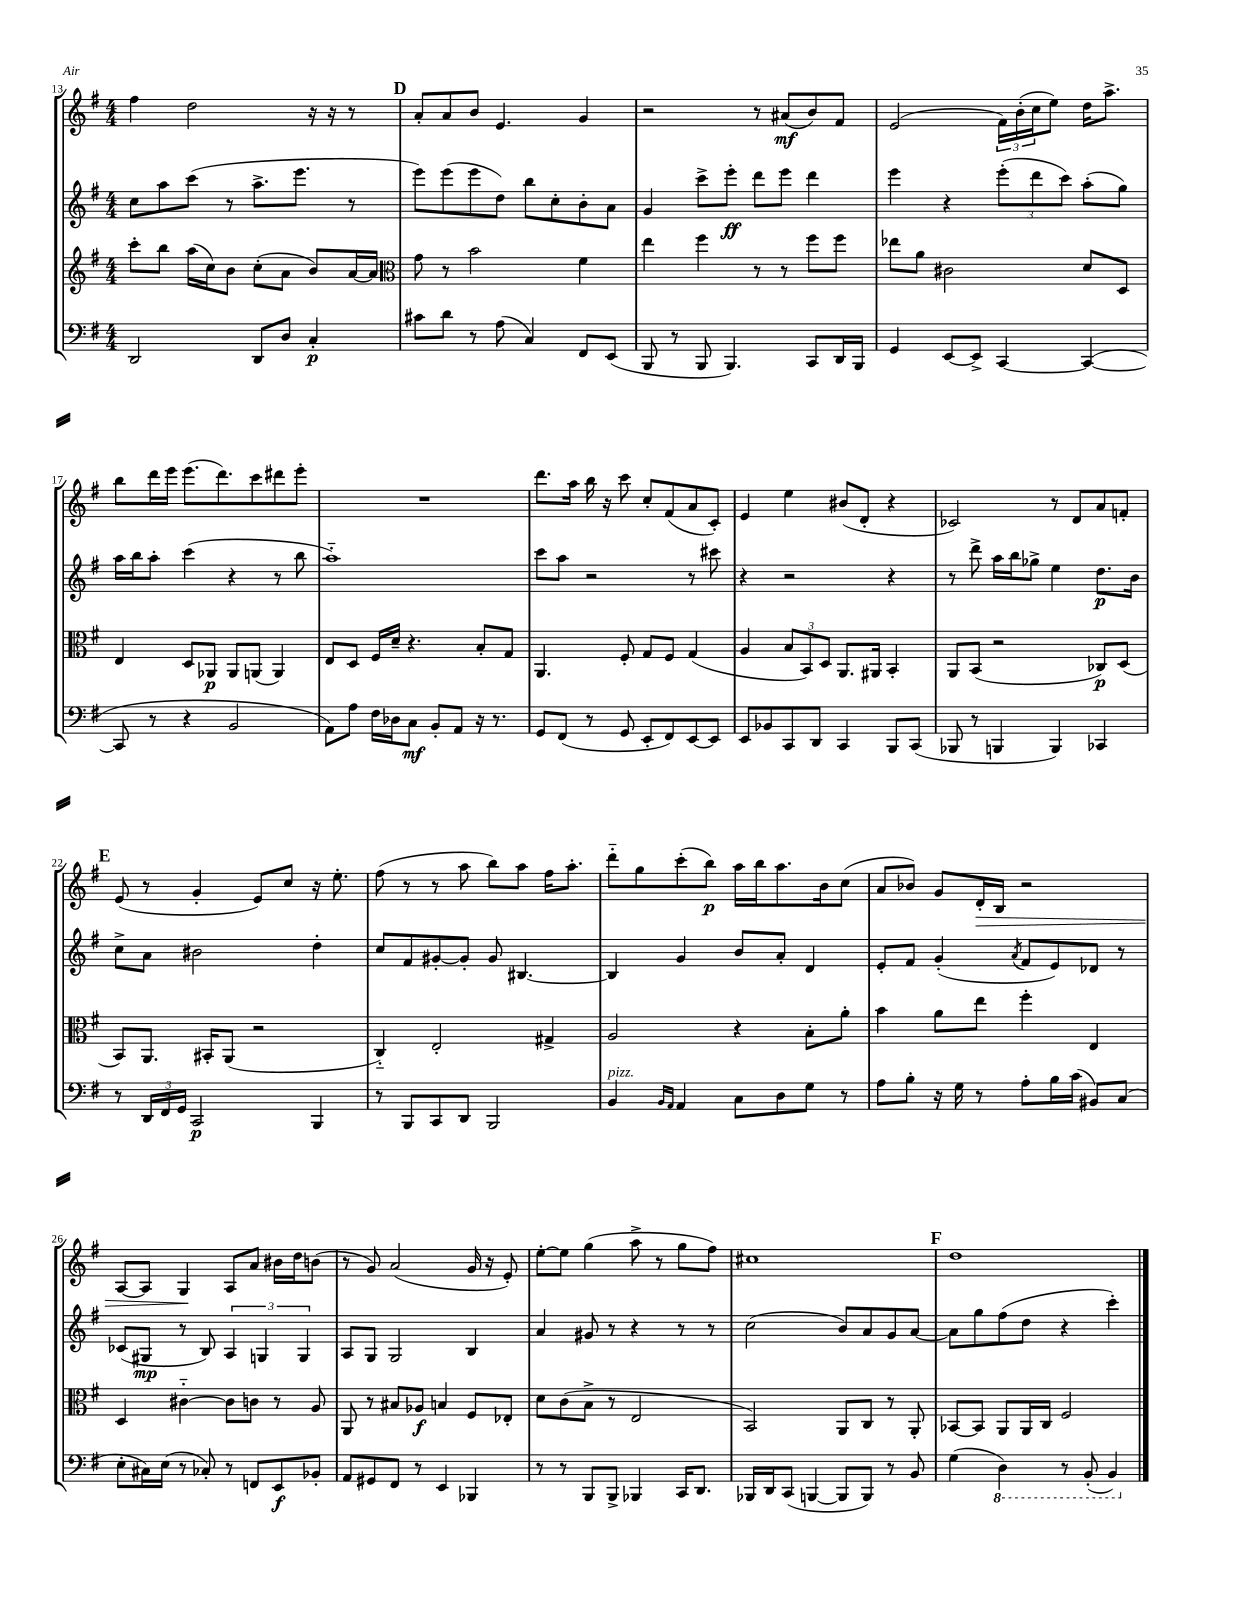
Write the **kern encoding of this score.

**kern	**dynam	**kern	**dynam	**kern	**dynam	**kern	**dynam
*part4	*part4	*part3	*part3	*part2	*part2	*part1	*part1
*staff4	*staff4	*staff3	*staff3	*staff2	*staff2	*staff1	*staff1
*clefF4	*	*clefG2	*	*clefG2	*	*clefG2	*
*k[f#]	*	*k[f#]	*	*k[f#]	*	*k[f#]	*
*M4/4	*	*M4/4	*	*M4/4	*	*M4/4	*
=13	=13	=13	=13	=13	=13	=13	=13
2DD/	.	8ccc'\L	.	8cc\L	.	4ff#\	.
.	.	8bb\J	.	8aa\	.	.	.
.	.	(16aa\LL	.	(8ccc\J	.	2dd\	.
.	.	16cc\J)	.	.	.	.	.
.	.	8b\J	.	8r	.	.	.
8DD/L	.	(8cc'\L	.	8.aa^\L	.	.	.
8D/J	.	8a\J	.	.	.	.	.
.	.	.	.	8.eee\J	.	.	.
4C'/	p	8b/L)	.	.	.	16r	.
.	.	.	.	.	.	16r	.
.	.	[16a/L	.	8r	.	8r	.
.	.	16a/JJ]	.	.	.	.	.
!!LO:REH:place=s1:t=D
=14	=14	=14	=14	=14	=14	=14	=14
*	*	*clefC3	*	*	*	*	*
8c#X\L	.	8g\	.	8eee\L)	.	8a'/L	.
8d\J	.	8r	.	(8eee\	.	8a/	.
8r	.	2b\	.	8eee\	.	8b/J	.
(8A\	.	.	.	8dd\J)	.	4.e/	.
4C/)	.	.	.	8bb\L	.	.	.
.	.	.	.	8cc'\	.	.	.
8FF#/L	.	4f#\	.	8b'\	.	4g/	.
(8EE/J	.	.	.	8a\J	.	.	.
=15	=15	=15	=15	=15	=15	=15	=15
8BBB/	.	4ee\	.	4g/	.	2r	.
8r	.	.	.	.	.	.	.
8BBB/	.	4ff#\	.	8ccc^\L	.	.	.
4.BBB/)	.	.	.	8eee'\J	ff	.	.
.	.	8r	.	8ddd\L	.	8r	.
.	.	8r	.	8eee\J	.	(8a#X/L	mf
8CC/L	.	8ff#\L	.	4ddd\	.	8b/)	.
16DD/L	.	8ff#\J	.	.	.	8f#/J	.
16BBB/JJ	.	.	.	.	.	.	.
=16	=16	=16	=16	=16	=16	=16	=16
4GG/	.	8ee-X\L	.	4eee\	.	(2e/	.
.	.	8a\J	.	.	.	.	.
[8EE/L	.	2c#X\	.	4r	.	.	.
8EE^/J]	.	.	.	.	.	.	.
[4CC/	.	.	.	(12eee'\L	.	24f#\LL)	.
.	.	.	.	.	.	(24b'\	.
.	.	.	.	12ddd\	.	24cc\J	.
.	.	.	.	.	.	8ee\J)	.
.	.	.	.	12ccc\J)	.	.	.
(4CC/_	.	8d/L	.	(8aa'\L	.	16dd\KL	.
.	.	.	.	.	.	8.aa^\J	.
.	.	8D/J	.	8gg\J)	.	.	.
!!LO:LB:g=z
=17	=17	=17	=17	=17	=17	=17	=17
8CC/]	.	4E/	.	16aa\LL	.	8bb\L	.
.	.	.	.	16bb\J	.	.	.
8r	.	.	.	8aa'\J	.	16ddd\L	.
.	.	.	.	.	.	16eee\JJ	.
4r	.	8D/L	.	(4ccc\	.	(8.eee\L	.
.	.	8AA-X/J	p	.	.	.	.
.	.	.	.	.	.	8.ddd\)	.
2BB/	.	8AA-/L	.	4r	.	.	.
.	.	(8AAn/J	.	.	.	8ccc\	.
.	.	4AA/)	.	8r	.	8ddd#X\	.
.	.	.	.	8bb\	.	8eee'\J	.
=18	=18	=18	=18	=18	=18	=18	=18
8AA\L)	.	8E/L	.	1aa)	.	1r	.
8A\J	.	8D/J	.	.	.	.	.
16F#\LL	.	16F#/LL	.	.	.	.	.
16D-X\J	.	16d~/JJ	.	.	.	.	.
8C\J	mf	4.r	.	.	.	.	.
8BB'/L	.	.	.	.	.	.	.
8AA/J	.	.	.	.	.	.	.
16r	.	8B'/L	.	.	.	.	.
8.r	.	.	.	.	.	.	.
.	.	8G/J	.	.	.	.	.
=19	=19	=19	=19	=19	=19	=19	=19
8GG/L	.	4.AA/	.	8ccc\L	.	8.ddd\L	.
(8FF#/J	.	.	.	8aa\J	.	.	.
.	.	.	.	.	.	16aa\Jk	.
8r	.	.	.	2r	.	16bb\	.
.	.	.	.	.	.	16r	.
8GG/	.	8F#'/	.	.	.	8ccc\	.
8EE'/L	.	8G/L	.	.	.	8cc'/L	.
8FF#/)	.	8F#/J	.	.	.	(8f#/	.
[8EE/	.	(4G/	.	8r	.	8a/	.
8EE/J]	.	.	.	8ccc#X\	.	8c'/J)	.
=20	=20	=20	=20	=20	=20	=20	=20
8EE/L	.	4A/	.	4r	.	4e/	.
8BB-X/	.	.	.	.	.	.	.
8CC/	.	12B/L	.	2r	.	4ee\	.
.	.	12BB/)	.	.	.	.	.
8DD/J	.	.	.	.	.	.	.
.	.	12D/J	.	.	.	.	.
4CC/	.	8.AA/L	.	.	.	(8b#X/L	.
.	.	.	.	.	.	8d'/J	.
.	.	16AA#X/Jk	.	.	.	.	.
8BBB/L	.	4BB'/	.	4r	.	4r	.
(8CC/J	.	.	.	.	.	.	.
=21	=21	=21	=21	=21	=21	=21	=21
8BBB-X/	.	8AA/L	.	8r	.	2c-X/)	.
8r	.	(8BB/J	.	8ddd^\	.	.	.
4BBBn/	.	2r	.	16aa\LL	.	.	.
.	.	.	.	16bb\J	.	.	.
.	.	.	.	8gg-X^\J	.	.	.
4BBB/)	.	.	.	4ee\	.	8r	.
.	.	.	.	.	.	8d/L	.
4CC-X/	.	8C-X/L)	p	8.dd\L	p	8a/	.
.	.	(8D/J	.	.	.	8fn'/J	.
.	.	.	.	16b\Jk	.	.	.
!!LO:LB:g=z
!!LO:REH:place=s1:t=E
=22	=22	=22	=22	=22	=22	=22	=22
8r	.	8BB/L)	.	8cc^\L	.	(8e/	.
24DD/LL	.	8.AA/J	.	8a\J	.	8r	.
24FF#/	.	.	.	.	.	.	.
24GG/JJ	.	.	.	.	.	.	.
2CC/	p	.	.	2b#X\	.	4g'/	.
.	.	16BB#X'/KL	.	.	.	.	.
.	.	(8AA/J	.	.	.	.	.
.	.	2r	.	.	.	8e/L)	.
.	.	.	.	.	.	8cc/J	.
4BBB/	.	.	.	4dd'\	.	16r	.
.	.	.	.	.	.	8.ee'\	.
=23	=23	=23	=23	=23	=23	=23	=23
8r	.	4C/)	.	8cc/L	.	(8ff#\	.
8BBB/L	.	.	.	8f#/	.	8r	.
8CC/	.	2E'/	.	[8g#X'/	.	8r	.
8DD/J	.	.	.	8g#'/J]	.	8aa\	.
2BBB/	.	.	.	8g#/	.	8bb\L)	.
.	.	.	.	[4.B#X/	.	8aa\J	.
.	.	4G#X^/	.	.	.	16ff#\KL	.
.	.	.	.	.	.	8.aa'\J	.
=24	=24	=24	=24	=24	=24	=24	=24
!LO:TX:a:i:t=pizz.	!	!	!	!	!	!	!
4BB/	.	2A/	.	4B#/]	.	8ddd\L	.
.	.	.	.	.	.	8gg\	.
16qqBB/LL	.	.	.	.	.	.	.
16qqAA/JJ	.	.	.	.	.	.	.
4AA/	.	.	.	4g/	.	(8ccc'\	.
.	.	.	.	.	.	8bb\J)	p
8C\L	.	4r	.	8b/L	.	16aa\LL	.
.	.	.	.	.	.	16bb\J	.
8D\	.	.	.	8a'/J	.	8.aa\	.
8G\J	.	8B'\L	.	4d/	.	.	.
.	.	.	.	.	.	16b\k	.
8r	.	8a'\J	.	.	.	(8cc\J	.
=25	=25	=25	=25	=25	=25	=25	=25
8A\L	.	4b\	.	8e'/L	.	8a/L	.
8B'\J	.	.	.	8f#/J	.	8b-X/J)	.
16r	.	8a\L	.	(4g'/	.	8g/L	.
16G\	.	.	.	.	.	.	.
!	!	!	!	!	!	!	!LO:HP:b
8r	.	8ee\J	.	.	.	16d'/L	>
.	.	.	.	.	.	16B/JJ	.
.	.	.	.	8qa/	.	.	.
8A'\L	.	4ff#'\	.	8f#/L	.	2r	.
16B\L	.	.	.	8e/)	.	.	.
(16c\JJ	.	.	.	.	.	.	.
8BB#X/L)	.	4E/	.	8d-X/J	.	.	.
(8C/J	.	.	.	8r	.	.	.
!!LO:LB:g=z
=26	=26	=26	=26	=26	=26	=26	=26
8E'\L	.	4D/	.	(8c-X/L	.	[8A/L	.
16C#X\L)	.	.	.	8G#X/J	mp	8A/J]	.
(16E\JJ	.	.	.	.	.	.	.
8r	.	[4c#X\	.	8r	.	4G/	.
8C-X'/)	.	.	.	8B/)	.	.	.
8r	.	8c#\L]	.	6A/	.	8A/L	]
8FFn/L	.	8cn\J	.	.	.	8a/J	.
.	.	.	.	6Gn/	.	.	.
8EE/	f	8r	.	.	.	16b#X\LL	.
.	.	.	.	.	.	16dd\J	.
.	.	.	.	6G/	.	.	.
8BB-X'/J	.	8A/	.	.	.	(8bn\J	.
=27	=27	=27	=27	=27	=27	=27	=27
8AA/L	.	8AA/	.	8A/L	.	8r	.
8GG#X/	.	8r	.	8G/J	.	8g/)	.
8FF#/J	.	8B#X/L	.	2G/	.	(2a/	.
8r	.	8A-X/J	f	.	.	.	.
4EE/	.	4Bn/	.	.	.	.	.
4BBB-X/	.	8F#/L	.	4B/	.	16g/	.
.	.	.	.	.	.	16r	.
.	.	8E-X'/J	.	.	.	8e'/)	.
=28	=28	=28	=28	=28	=28	=28	=28
8r	.	8d\L	.	4a/	.	[8ee'\L	.
8r	.	(8c\	.	.	.	8ee\J]	.
8BBB/L	.	8B^\J	.	8g#X/	.	(4gg\	.
8BBB^/J	.	8r	.	8r	.	.	.
4BBB-X/	.	2E/	.	4r	.	8aa^\	.
.	.	.	.	.	.	8r	.
16CC/KL	.	.	.	8r	.	8gg\L	.
8.DD/J	.	.	.	.	.	.	.
.	.	.	.	8r	.	8ff#\J)	.
=29	=29	=29	=29	=29	=29	=29	=29
16BBB-X/LL	.	2BB/)	.	(2cc\	.	1cc#X	.
16DD/J	.	.	.	.	.	.	.
(8CC/J	.	.	.	.	.	.	.
[4BBBn/	.	.	.	.	.	.	.
8BBB/L]	.	8AA/L	.	8b/L)	.	.	.
8BBB/J)	.	8C/J	.	8a/	.	.	.
8r	.	8r	.	8g/	.	.	.
8BB/	.	8AA'/	.	[8a/J	.	.	.
!!LO:REH:place=s1:t=F
=30	=30	=30	=30	=30	=30	=30	=30
(4G\	.	[8BB-X/L	.	8a\L]	.	1dd	.
.	.	8BB-/J]	.	8gg\	.	.	.
*8ba	*	*	*	*	*	*	*
4DD\)	.	8AA/L	.	(8ff#\	.	.	.
.	.	16AA/L	.	8dd\J	.	.	.
.	.	16C/JJ	.	.	.	.	.
8r	.	2F#/	.	4r	.	.	.
(8BBB'/	.	.	.	.	.	.	.
4BBB/)	.	.	.	4ccc'\)	.	.	.
*X8ba	*	*	*	*	*	*	*
==	==	==	==	==	==	==	==
*-	*-	*-	*-	*-	*-	*-	*-
